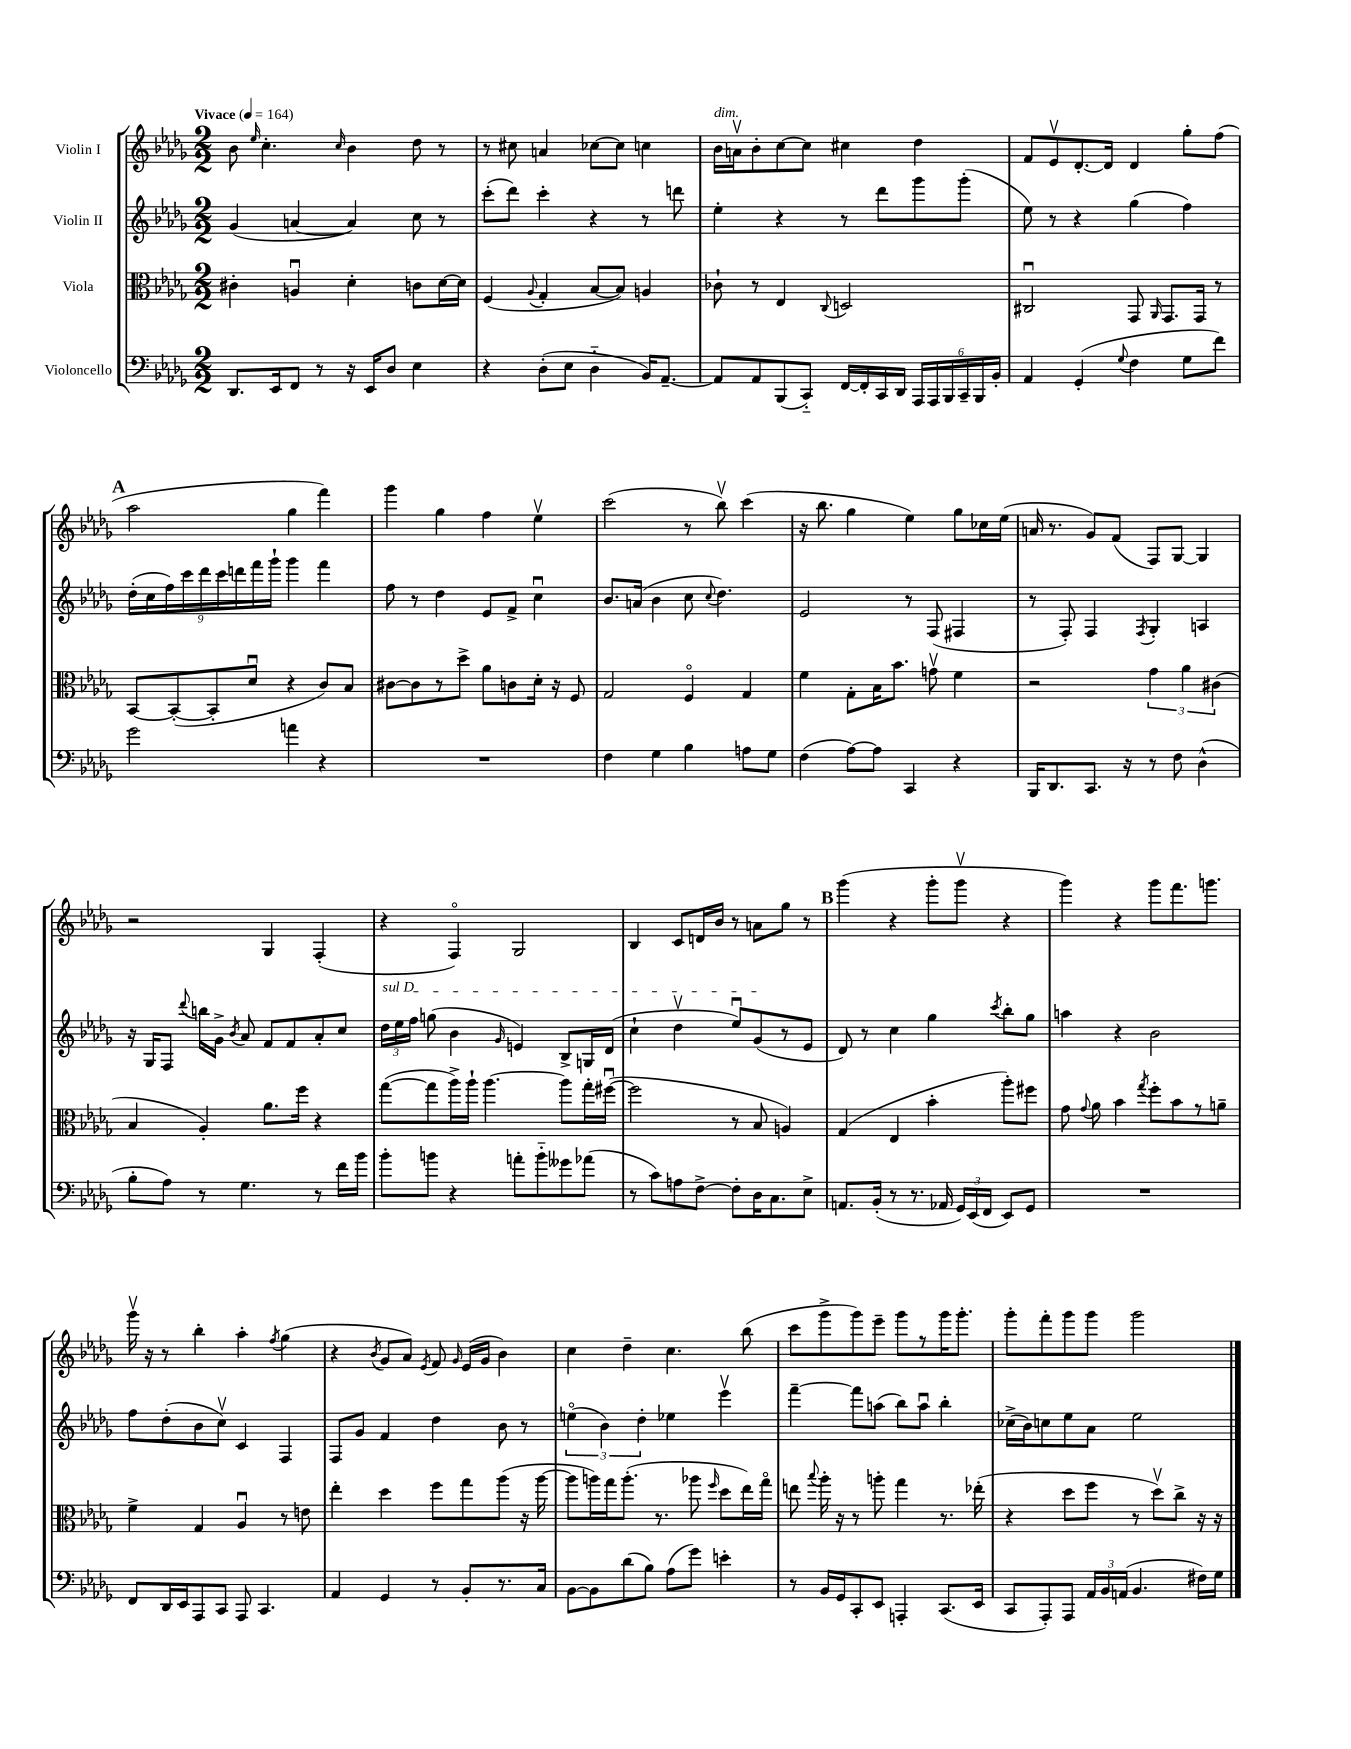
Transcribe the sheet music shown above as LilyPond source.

<<
\new StaffGroup <<
\new Staff = "s0" \with { instrumentName = "Violin I" } {
    \clef treble \key des \major \numericTimeSignature \time 2/2 \tempo "Vivace" 4 = 164
    \autoBeamOff bes'8 \grace { ees''16 } c''4.-. \grace { c''16 } bes'4 des''8 r8 |
    r8 cis''8 a'4 ces''8[~ ces''8] c''4 |
    bes'16[^\markup { \italic "dim." } a'16\upbow bes'8-. c''8~ c''8] cis''4 des''4 |
    f'8[ ees'8\upbow des'8.~-. des'16] des'4 ges''8[-. f''8]( |
    \mark \markup { \bold "A" } aes''2 ges''4 f'''4) |
    ges'''4 ges''4 f''4 ees''4\upbow |
    c'''2( r8 bes''8\upbow) c'''4( |
    r16 bes''8. ges''4 ees''4) ges''8[ ces''16 ees''16]( |
    a'16 r8. ges'8[) f'8]( f8[) ges8]~ ges4 |
    r2 ges4 f4-.( |
    r4 f4\flageolet) ges2 |
    bes4 c'8[ d'16 bes'16] r8 a'8[ ges''8] r8 |
    \mark \markup { \bold "B" } ges'''4( r4 ges'''8[-. ges'''8]\upbow r4 |
    ges'''4) r4 ges'''8[ f'''8. g'''8.] |
    ges'''16\upbow r16 r8 bes''4-. aes''4-. \acciaccatura { f''8 } ges''4( |
    r4 \acciaccatura { bes'8 } ges'8[ aes'8]) \acciaccatura { ees'8 } f'8 \grace { ges'16 } ees'16[( ges'16] bes'4) |
    c''4 des''4-- c''4. bes''8( |
    c'''8[ ges'''8-> ges'''8) ees'''8]-- ges'''8[ r8 ges'''16 ges'''8.]-. |
    ges'''8[-. f'''8-. ges'''8 ges'''8] ges'''2 \bar "|." |
}
\new Staff = "s1" \with { instrumentName = "Violin II" } {
    \clef treble \key des \major \numericTimeSignature \time 2/2
    \autoBeamOff ges'4( a'4~ a'4) c''8 r8 |
    c'''8[-.( des'''8]) c'''4-. r4 r8 d'''8 |
    ees''4-. r4 r8 des'''8[ ges'''8 ges'''8]-.( |
    ees''8) r8 r4 ges''4( f''4) |
    \mark \markup { \bold "A" } \tuplet 9/8 { des''16[-.( c''16 f''16) c'''16 des'''16 c'''16 d'''16 f'''16 ges'''16]-! } ges'''4 f'''4 |
    f''8 r8 des''4 ees'8[ f'8]-> c''4\downbow |
    bes'8.[ a'16]( bes'4 c''8 \appoggiatura { c''8 } des''4.) |
    ees'2 r8 f8( fis4 |
    r8 f8-.) f4 \acciaccatura { f8 } ges4-. a4 |
    r16 ges16[ f8] \appoggiatura { des'''8 } b''16[ ges'16]-> \acciaccatura { bes'8 } aes'8 f'8[ f'8 aes'8-. c''8] |
    \tuplet 3/2 { \once \override TextSpanner.bound-details.left.text = \markup { \italic "sul D" } des''16[\startTextSpan ees''16 f''16] } g''8( bes'4 \grace { ges'16 } e'4) bes8[-> g16 des'16]( |
    c''4-! des''4\upbow ees''8[\downbow) ges'8\stopTextSpan( r8 ees'8] |
    \mark \markup { \bold "B" } des'8) r8 c''4 ges''4 \acciaccatura { c'''8 } bes''8[-. ges''8] |
    a''4 r4 bes'2 |
    f''8[ des''8-.( bes'8 c''8]\upbow) c'4 f4 |
    f8[ ges'8] f'4 des''4 bes'8 r8 |
    \tuplet 3/2 { e''4\flageolet( bes'4) des''4-. } ees''4 ees'''4\upbow |
    f'''4~-- f'''8[ a''8]( bes''8[) a''8]\downbow bes''4-. |
    ces''16[->( bes'16) c''8 ees''8 aes'8] ees''2 \bar "|." |
}
\new Staff = "s2" \with { instrumentName = "Viola" } {
    \clef alto \key des \major \numericTimeSignature \time 2/2
    \autoBeamOff cis'4-. a4\downbow des'4-. c'8[ des'16~ des'16] |
    f4( \appoggiatura { aes8 } ges4-. bes8[~ bes8]) a4 |
    ces'8-! r8 ees4 \appoggiatura { c8 } d2 |
    cis2\downbow ges,8 \grace { aes,16 } ges,8.[ ges,16] r8 |
    \mark \markup { \bold "A" } bes,8[~ bes,8~-.( bes,8-. des'8]\downbow r4 c'8[) bes8] |
    cis'8[~ cis'8 r8 des''8]-> aes'8[ c'8 des'16]-. r16 f8 |
    ges2 f4\flageolet ges4 |
    f'4 ges8[-. bes16 bes'8.] g'8\upbow f'4 |
    r2 \tuplet 3/2 { ges'4 aes'4 cis'4( } |
    bes4 aes4-.) aes'8.[ f''16] r4 |
    ges''8[~( ges''8 aes''16->) aes''16]-! aes''4.~ aes''8[ ges''16-. fis''16]~\downbow( |
    fis''2 r8 bes8 a4) |
    \mark \markup { \bold "B" } ges4( ees4 bes'4-. aes''8[-.) fis''8] |
    ges'8 \appoggiatura { ges'8 } aes'8 bes'4 \acciaccatura { ges''8 } f''8[-. bes'8 r8 a'8]-- |
    f'4-> ges4 aes4\downbow r8 e'8 |
    ees''4-. des''4 f''8[ ges''8 aes''8]( r16 aes''16~ |
    aes''8[ a''16) ges''16 a''8.]-.( r8. aes''8 \grace { f''16 } des''8[ ees''16) ges''16]\flageolet |
    e''8 \appoggiatura { bes''8 } aes''16-. r16 r8 a''8-. ges''4 r8. ees''16-.( |
    r4 des''8[ f''8] r8 des''8[\upbow) c''8]-> r16 r16 \bar "|." |
}
\new Staff = "s3" \with { instrumentName = "Violoncello" } {
    \clef bass \key des \major \numericTimeSignature \time 2/2
    \autoBeamOff des,8.[ ees,16 f,8] r8 r16 ees,16[ des8] ees4 |
    r4 des8[-.( ees8] des4-_ bes,16[) aes,8.]~-- |
    aes,8[ aes,8 bes,,8( c,8]-_) f,16[~ f,16-. c,16 des,16] \tuplet 6/4 { aes,,16[ aes,,16 bes,,16 c,16-- bes,,16 bes,16]-. } |
    aes,4 ges,4-.( \appoggiatura { ges8 } f4 ges8[ f'8]) |
    \mark \markup { \bold "A" } ges'2 a'4 r4 |
    R1 |
    f4 ges4 bes4 a8[ ges8] |
    f4( aes8[~) aes8] c,4 r4 |
    bes,,16[ des,8. c,8.] r16 r8 f8 des4-^( |
    bes8[-. aes8]) r8 ges4. r8 f'16[ bes'16] |
    bes'8[-. b'8] r4 a'8[-. b'8-_ geses'8 aes'8]( |
    r8 c'8[) a8 f8]~-> f8[-. des16 c8. ees8]-> |
    \mark \markup { \bold "B" } a,8.[ bes,16]-.( r8 r8. aes,16 \tuplet 3/2 { ges,16[) ees,16( f,16] } ees,8[) ges,8] |
    R1 |
    f,8[ des,16 ees,16 aes,,8 c,8] aes,,8 c,4. |
    aes,4 ges,4 r8 bes,8[-. r8. c16] |
    bes,8[~ bes,8 des'8( bes8]) aes8[( ges'8]) e'4-. |
    r8 bes,16[ ges,16 c,8-. ees,8] a,,4-. c,8.[( ees,16] |
    c,8[ aes,,8-.) aes,,8] \tuplet 3/2 { aes,16[ bes,16 a,16]( } bes,4. fis16[) ges16] \bar "|." |
}
>>
>>
\layout { \context { \Score \remove "Bar_number_engraver" } }
